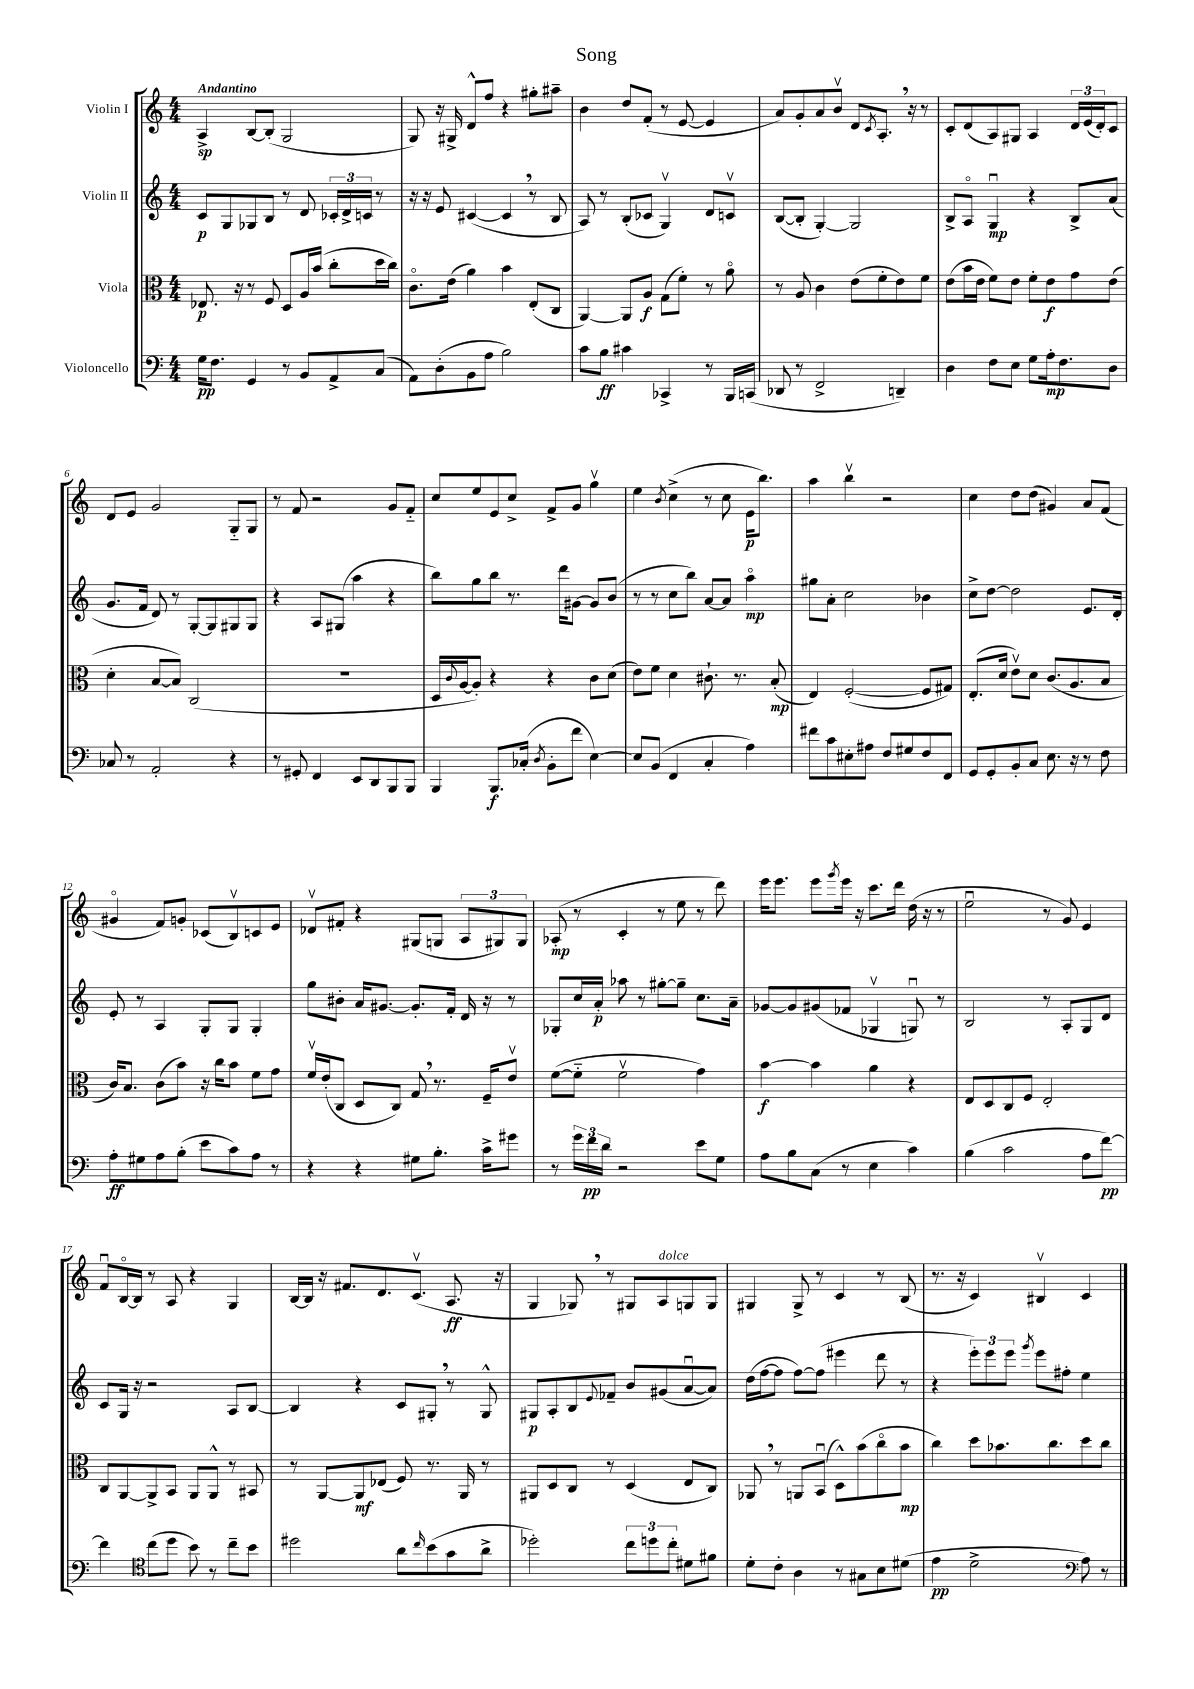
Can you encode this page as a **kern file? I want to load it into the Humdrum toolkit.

**kern	**kern	**kern	**kern
*staff4	*staff3	*staff2	*staff1
*clefF4	*clefC3	*clefG2	*clefG2
*k[]	*k[]	*k[]	*k[]
*M4/4	*M4/4	*M4/4	*M4/4
16G\LK	8.E-/	8c/L	4A^/
8.F\J	.	.	.
.	.	8G/	.
.	16r	.	.
4GG/	8r	8G-/	[8B/L
.	8F/	8B/J	(8B'/]J
8r	8D/L	8r	2G/
8BB/L	16A/L	8d/	.
.	(16b/JJ	.	.
8AA^/	8cc'\L	24c-'/LL	.
.	.	24d^/	.
.	.	24c/JJ	.
(8C/J	16dd\L	8r	.
.	16cc\JJ)	.	.
=	=	=	=
8AA\L)	8.co\L	16r	8G/)
.	.	16r	.
(8D'\	.	8e/	16r
.	(16e\Jk	.	16G#^/
8BB\	4a\)	([4c#/	8d^^/L
8A\J	.	.	8ff/J
2B\)	4b\	4c#/]	4r
.	(8E'/L	8r	8gg#'\L
.	8C/J	8B/	8aa#~\J
=	=	=	=
8c\L	[4AA/)	8A/)	4b\
8B\J	.	8r	.
4c#\	8AA/]L	(8B'/L	8dd/L
.	8A/J	8c-/J	(8f'/J
4CC-^/	(8G\L	4Gv/)	8r
.	8f'\J)	.	[8e/
8r	8r	8d/L	4e/]
16BBB/LL	8ao\	8cv/J	.
(16CC/JJ	.	.	.
=	=	=	=
8DD-/	8r	([8B/L	8a/L)
8r	8A/	8B'/]J	8g'/
2FF^/	4c\	[4G'/)	8a/
.	.	.	8bv/J
.	(8e\L	2G/]	8d/L
.	.	.	8qc/
.	8f'\	.	8.A'/J
4DD~/)	8e\)	.	.
.	.	.	16r
.	8f\J	.	8r
=	=	=	=
4D\	(8e\L	8B^/L	8c'/L
.	16b\L	8Ao/J	(8d/
.	16e\JJ	.	.
8F\L	8f\L)	4Gu/	8A/)
8E\J	8e\J	.	8G#/J
8G\L	8f'\L	4r	4A/
16A'\k	8e\	.	.
8.F\	.	.	.
.	8g\	8B^/L	24d/LL
.	.	.	(24e/
.	.	.	24d'/J)
8D\J	(8e\J	(8a/J	8c/J
=	=	=	=
8C-/	4d'\	8.g/L	8d/L
8r	.	.	8e/J
.	.	16f/Jk	.
2AA'/	[8B/L	8d/)	2g/
.	8B/]J)	8r	.
.	(2C/	[8G'/L	.
.	.	8G/]	.
4r	.	8G#/	8G'~/L
.	.	8G#/J	8G/J
=	=	=	=
8r	1r	4r	8r
8GG#'/	.	.	8f/
4FF/	.	8A/L	2r
.	.	(8G#/J	.
8EE/L	.	4aa\	.
8DD/	.	.	.
8BBB/	.	4r	8g/L
8BBB/J	.	.	8f'~/J
=	=	=	=
4BBB/	16D/LL	8bb\L)	8cc/L
.	8qqc/	.	.
.	[16A/J	.	.
.	8A'/]J)	8gg\	8ee/
8.BBB/L	4r	8bb\J	8e/
.	.	8.r	8cc^/J
(16C-'/Jk	.	.	.
8qD/	.	.	.
8BB'\L	4r	.	8f^/L
.	.	16ddd\LK	.
8f\J	.	[8g#\J	8g/J
[4E\)	8c\L	8g#/]L	4ggv\
.	(8d\J	(8b/J	.
=	=	=	=
8E/]L	8e\L)	8r	4ee\
(8BB/J	8f\J	8r	.
.	.	.	8qb/
4FF/	4d\	8cc\L	(4cc^\
.	.	8bb\J)	.
4C'/	8.c#`\	[8a/L	8r
.	.	8a/]J	8cc\
.	8.r	.	.
4A\)	.	4aao\	16e\LK
.	.	.	8.bb\J)
.	(8B'/	.	.
=	=	=	=
8f#\L	4E/)	8gg#\L	4aa\
8c\	.	8a'\J	.
8E#'\	([2F'/	2cc\	4bbv\
8A#\J	.	.	.
8F/L	.	.	2r
8G#/	.	.	.
8F/	8F/]L	4b-\	.
8FF/J	8G#/J)	.	.
=	=	=	=
8GG/L	(8.E'/L	8cc^\L	4cc\
8GG'/	.	[8dd\J	.
.	16d/Jk	.	.
8BB'/	8ev\L)	2dd\]	8dd\L
8C/J	8d\J	.	(8dd\J
8.E\	(8.c/L	.	4g#/)
16r	8.A/	.	.
8r	.	8.e/L	8a/L
8F\	8B/J	.	(8f/J
.	.	16d'/Jk	.
=	=	=	=
8A'\L	16c/LK)	8e'/	4g#o/
.	8.B/J	.	.
8G#\	.	8r	.
8A\	(8c\L	4A/	8f/L)
(8B'\J	8b\J)	.	8g'/J
8e\L	16r	8G'/L	(8c-/L
.	16cc\LK	.	.
8c\)	8b\J	8G/J	8Bv/)
8A\J	8f\L	4G'/	8c/
8r	8g\J	.	8e/J
=	=	=	=
4r	16fv/LL	8gg\L	8d-v/L
.	(16e'/J	.	.
.	8C/J	8b#'\J	8f#'/J
4r	8D/L	16a/LK	4r
.	.	[8.g#/J	.
.	8C/J)	.	.
8G#\L	8G/	8.g#'/]L	(8G#/L
8.B'\J	8.r	.	8G/J
.	.	16f'/Jk	.
.	.	16d/	12A/L
16c^\LK	16F~/LK	16r	.
.	.	.	12G#/)
8g#\J	8ev/J	8r	.
.	.	.	12G#/J
=	=	=	=
8r	([8f\L	8G-'/L	(8A-'/
24g\LL	8f'~\]J	16cc/L	8r
24f\	.	.	.
.	.	16a'/JJ	.
24d\JJ	.	.	.
2r	2fv\	8aa-\	4c'/
.	.	8r	.
.	.	[8gg#'\L	8r
.	.	8gg#~\]J	8ee\
8e\L	4g\)	8.cc\L	8r
8G\J	.	.	8ddd\)
.	.	16a~\Jk	.
=	=	=	=
8A\L	[4b\	[8g-/L	16eee\LK
.	.	.	8.eee\J
8B\	.	8g-/]	.
(8C\J	4b\]	(8g#/	8eee\L
.	.	.	8qggg/
8r	.	8f-/J	16eee\Jk
.	.	.	16r
4E\	4a\	4G-v/	8.ccc\L
.	.	.	16ddd\Jk
4c\)	4r	8Gu/)	(16dd\
.	.	.	16r
.	.	8r	8r
=	=	=	=
(4B\	8E/L	2B/	2eeu\
.	8D/	.	.
2c\	8C/	.	.
.	8F/J	.	.
.	2E'/	8r	8r
.	.	8A'/L	8g/)
8A\L	.	8G/	4e/
[8f\J)	.	8d/J	.
=	=	=	=
4f\]	8C/L	8c/L	8fu/L
.	[8AA/	16G/Jk	[16Bo/L
.	.	16r	16B/]JJ
*clefC4	*	*	*
(8cc\L	8AA^/]	2r	8r
8dd\J	8BB/J	.	8A/
8b\)	8AA/L	.	4r
8r	8AA^^/J	.	.
8cc~\L	8r	8A/L	4G/
8b\J	8BB#/	[8B/J	.
=	=	=	=
2dd#\	8r	4B/]	[16B/LL
.	.	.	16B/]JJ
.	[8AA/L	.	16r
.	.	.	8.f#/L
.	8AA/]	4r	.
.	(8E-/J	.	8.d/
8a\L	8F/)	8c/L	.
.	.	.	(8.cv/J
16qqcc/	.	.	.
(8b\	8.r	8G#'/J	.
8g\	.	8r	8.A/
.	16AA/	.	.
8a^\J	8r	8G#^^/	.
.	.	.	16r
=	=	=	=
2dd-'\)	8AA#/L	8G#/L	4G/
.	8D/	8A'/	.
.	8C/J	8B/	8G-/)
.	.	8qqe/	.
.	8r	8f-~/J	8r
12cc\L	(4D/	8b/L	8G#/L
12dd\	.	.	.
.	.	(8g#/	8A/
12cc'\J	.	.	.
8d#\L	8E/L	[8au/	8G/
8f#\J	8C/J)	8a/]J)	8G/J
=	=	=	=
8d'\L	8AA-/	(16dd\LL	4G#/
.	.	[16ff\J	.
8c'\J	8r	8ff\]J	.
4A\	8AA/L	[8ff\L)	8G#^/
.	(8BBu/J	(8ff\]J	8r
8r	8D^^\L)	4eee#\	4c/
8G#\L	(8b\	.	.
8B\	8cco\	8ddd\	8r
(8d#\J	8b\J	8r	(8B/
=	=	=	=
4e\	4cc\)	4r	8.r
.	.	.	16r
2d^\	8dd\L	12eee'\L)	4c/)
.	.	12eee\	.
.	8.b-\	.	.
.	.	12eee\J	.
.	.	8qggg/	.
.	.	8eee\L	4B#v/
.	8.cc\	.	.
.	.	8ff#'\J	.
*clefF4	*	*	*
8A\)	8dd\	4ee\	4c/
8r	8cc\J	.	.
==	==	==	==
*-	*-	*-	*-
